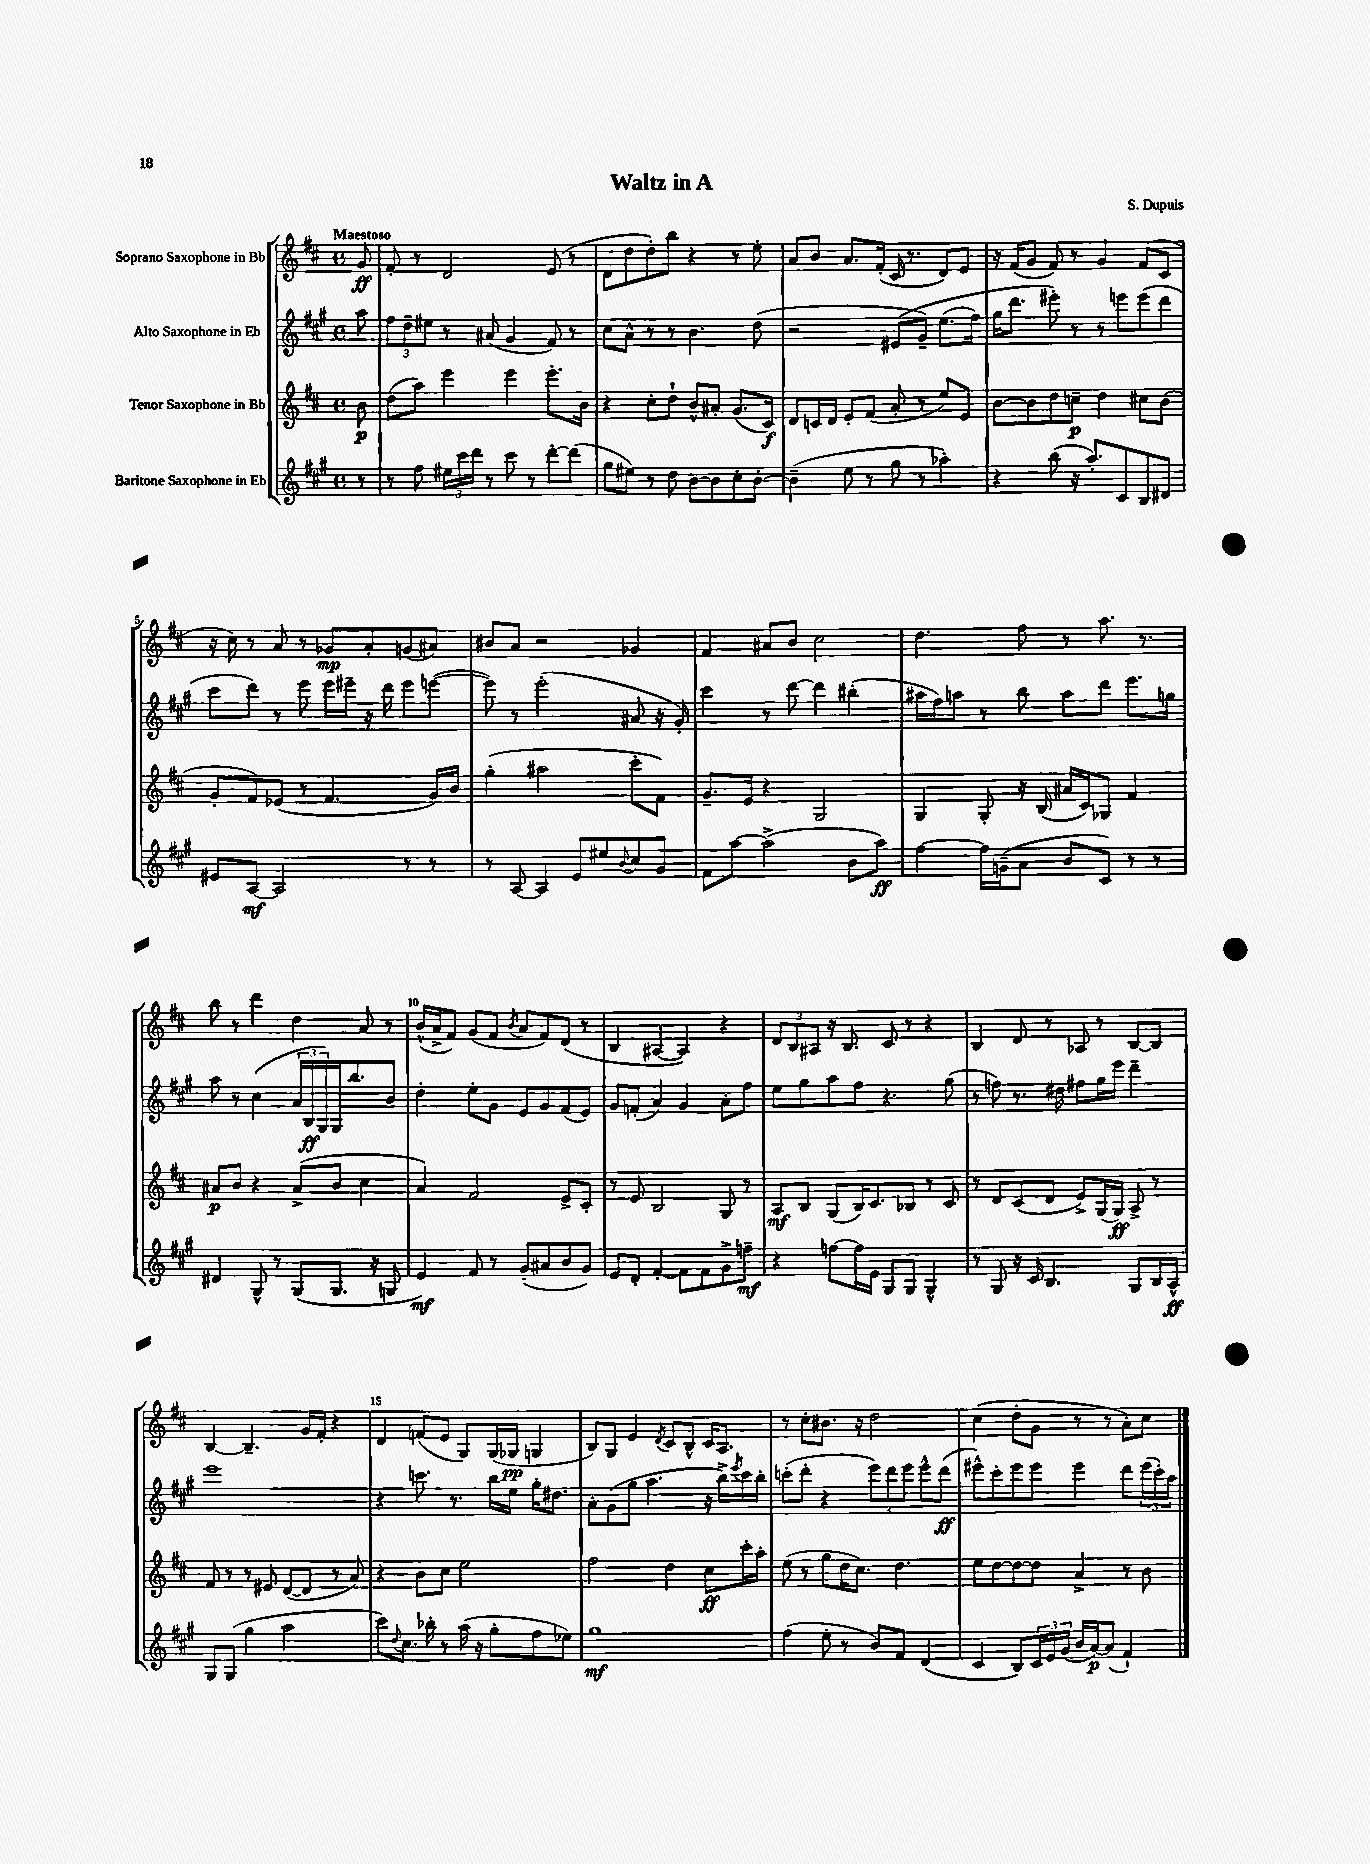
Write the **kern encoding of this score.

**kern	**kern	**kern	**kern
*staff4	*staff3	*staff2	*staff1
*clefG2	*clefG2	*clefG2	*clefG2
*k[f#c#g#]	*k[f#c#]	*k[f#c#g#]	*k[f#c#]
*M4/4	*M4/4	*M4/4	*M4/4
*met(c)	*met(c)	*met(c)	*met(c)
8r	8b	8aa	8g
=	=	=	=
8r	(8dd	12ff#	8f#'
.	.	12dd~	.
8ff#	8aa)	.	8r
.	.	12ee#	.
24ee#	4eee	8r	2d
24ccc#	.	.	.
24ddd	.	.	.
8r	.	(8a#	.
8ccc#	4eee	4g#	.
8r	.	.	.
[8ddd'	8.eee'	8f#)	(8e
(8ddd]	.	8r	8r
.	16b	.	.
=	=	=	=
8gg#	4r	8cc#	8d
8ee#)	.	8a^^	8dd
8r	8cc#'	8r	8dd')
8dd	8dd`	8r	8bb
[8b	8b^^	4.b	4r
8b]	8a#'	.	.
8cc#'	(8.g	.	8r
[8b'	.	(8dd	8ee'
.	16c#)	.	.
=	=	=	=
(4b~]	8d	2r	8a
.	16c	.	8b
.	16d	.	.
8ee	8e'	.	8.a
8r	(8f#	.	.
.	.	.	(16f#'
8gg#	8a'	&(8e#	16c#
.	.	.	8.r
8r	8r	8g#~)	.
4aa-')	8ee)	(8.ee	8d)
.	8e	.	8e
.	.	16ff#)	.
=	=	=	=
4r	[8b	16gg#	16r
.	.	8.ddd	(16f#
.	8b]	.	8g
(8bb	8dd	8eee#'&)	8f#)
16r	8cc~	8r	8r
8.aa')	.	.	.
.	4dd	8r	4g
8c#	.	8eee	.
8B	8cc#	(8eee	(8f#
8d#	(8b	8ddd	8c#
=	=	=	=
8e#	8g'	8ccc#	16r
.	.	.	16cc#)
[8A	8f#)	8ddd)	8r
2A]	(8e-	8r	8a
.	8r	8eee	8r
.	4.f#	16eee	8g-
.	.	16eee#~	.
.	.	16r	8a'
.	.	16ddd	.
8r	.	8eee#	(8g
8r	16g)	([8eee	8a#)
.	16b	.	.
=	=	=	=
8r	(4gg'	8eee])	8b#
[8A	.	8r	8a
4A]	2aa#	(2eee'	2r
8e	.	.	.
8ee#	.	.	.
8qqb	.	.	.
8cc#	8ccc#'	8a#	4g-
8g#	8f#)	16r	.
.	.	16g#')	.
=	=	=	=
8f#	8.g~	4ccc#	4f#
[8aa	.	.	.
.	16e	.	.
(2aa^]	4r	8r	8a#
.	.	[8ddd	8b
.	2G	4ddd]	2cc#
8b	.	(4bb#'	.
8aa)	.	.	.
=	=	=	=
[4ff#	4G	16aa#	4.dd
.	.	16ff#)	.
.	.	8aa	.
16ff#]	8G'	8r	.
(16g~	.	.	.
8a	16r	8bb	8ff#
.	(16B	.	.
8b	16a#	8aa	8r
.	16c#)	.	.
8c#)	8G-	8ddd	8.aa
8r	4f#	8.eee	.
.	.	.	8.r
8r	.	.	.
.	.	16gg	.
=	=	=	=
4d#	8a#	8aa	8bb
.	8b	8r	8r
8G#^^	4r	(4cc#	4ddd
8r	.	.	.
(8G#	(8a#^	24a	4dd
.	.	24B	.
.	.	24G#)	.
8.G#	8b	16G#	.
.	.	8.bb	.
.	4cc#	.	8a
16r	.	.	.
8G	.	8b	8r
=	=	=	=
4e)	4a)	4dd'	(16b^^
.	.	.	16a^
.	.	.	8f#)
8f#	2f#	8ee'	(8g
8r	.	8g#	8f#
.	.	.	8qb
(8g#'	.	8e	8a
8a#	.	8g#	8f#)
8b	8e^	(8f#	(8d
8g#)	8c#'	8e)	8r
=	=	=	=
8e	8r	8g#	4B
8d'	8e	(8f'	.
[4f#'	2B	4a)	[4A#
8f#]	.	4g#	4A#])
8f#	.	.	.
8g#^	8G	8a'	4r
8ff~	8r	8ff#	.
=	=	=	=
4r	8A	8ee	12d
.	.	.	12B
.	8B	8gg#	.
.	.	.	12A#
[8ff	(8G	8aa	16r
.	.	.	8.B
16ff]	16B)	8ff#	.
16e	8.c#	.	.
8G#	.	4.r	8c#
8G#	8B-	.	8r
4G#^^	8r	.	4r
.	8c#	(8gg#	.
=	=	=	=
8r	8r	8r	4B
8G#	8d	8ff)	.
16r	(8c#	8.r	8d
16c#	.	.	.
4.B	8d	.	8r
.	.	16dd#	.
.	8e^)	8ff#	8A-
.	(16G	16gg#	8r
.	16G)	16eee	.
8G#	8A^	4ddd~	[8B
16B	8r	.	8B]
16A^^	.	.	.
=	=	=	=
8G#	8f#	1eee	[4B
(8G#	8r	.	.
4gg#	8r	.	4.B~]
.	8e#	.	.
2aa	([8d	.	.
.	8d]	.	16g
.	.	.	16f#'
.	8r	.	4r
.	8a)	.	.
=	=	=	=
8ccc#)	4r	4r	4d
8qqdd	.	.	.
8.cc#	.	.	.
.	8b	8.ccc	(8f
16bb-'	.	.	.
8r	8cc#	.	8e
.	.	8.r	.
(16aa	2ee	.	8G)
16r	.	.	.
8gg#'	.	16bb	(16G
.	.	16ee	16G-
8ff#	.	16gg#'	4G
.	.	8.dd#	.
8ee-)	.	.	.
=	=	=	=
1gg#	2ff#	8a'	8B)
.	.	(8g#	8G
.	.	8gg#	4e
.	.	4.aa	.
.	.	.	8qd
.	4dd	.	8c#
.	.	.	8B^^
.	8cc#	16r	16c#
.	.	16bb^)	8.A
.	.	8qeee	.
.	16ccc#'	16ccc#	.
.	16aa'	16bb'	.
=	=	=	=
(4ff#	(8ee	(8ccc'	8r
.	8r	8ddd'	8cc#'
8ee'	8gg	4r	8.b#
8r	16dd	.	.
.	8.cc#)	.	16r
8b)	.	12eee)	2dd
.	.	12ddd	.
8f#	4.dd	.	.
.	.	12eee	.
(4d	.	8eee^^	.
.	.	(8ddd	.
=	=	=	=
4c#	8ee	8eee#^^)	(4cc#
.	[8dd	8ccc#'	.
8B)	8dd_	8eee#	8dd'
24c#	8dd]	8eee#	8g
24e	.	.	.
(24g#	.	.	.
16b	4a^	4eee#	8r
[16a)	.	.	.
(8a]	.	.	8r
4f#`)	8r	8ddd	8a')
.	8b	(24eee#	8cc#
.	.	24ccc#')	.
.	.	24aa	.
==	==	==	==
*-	*-	*-	*-
